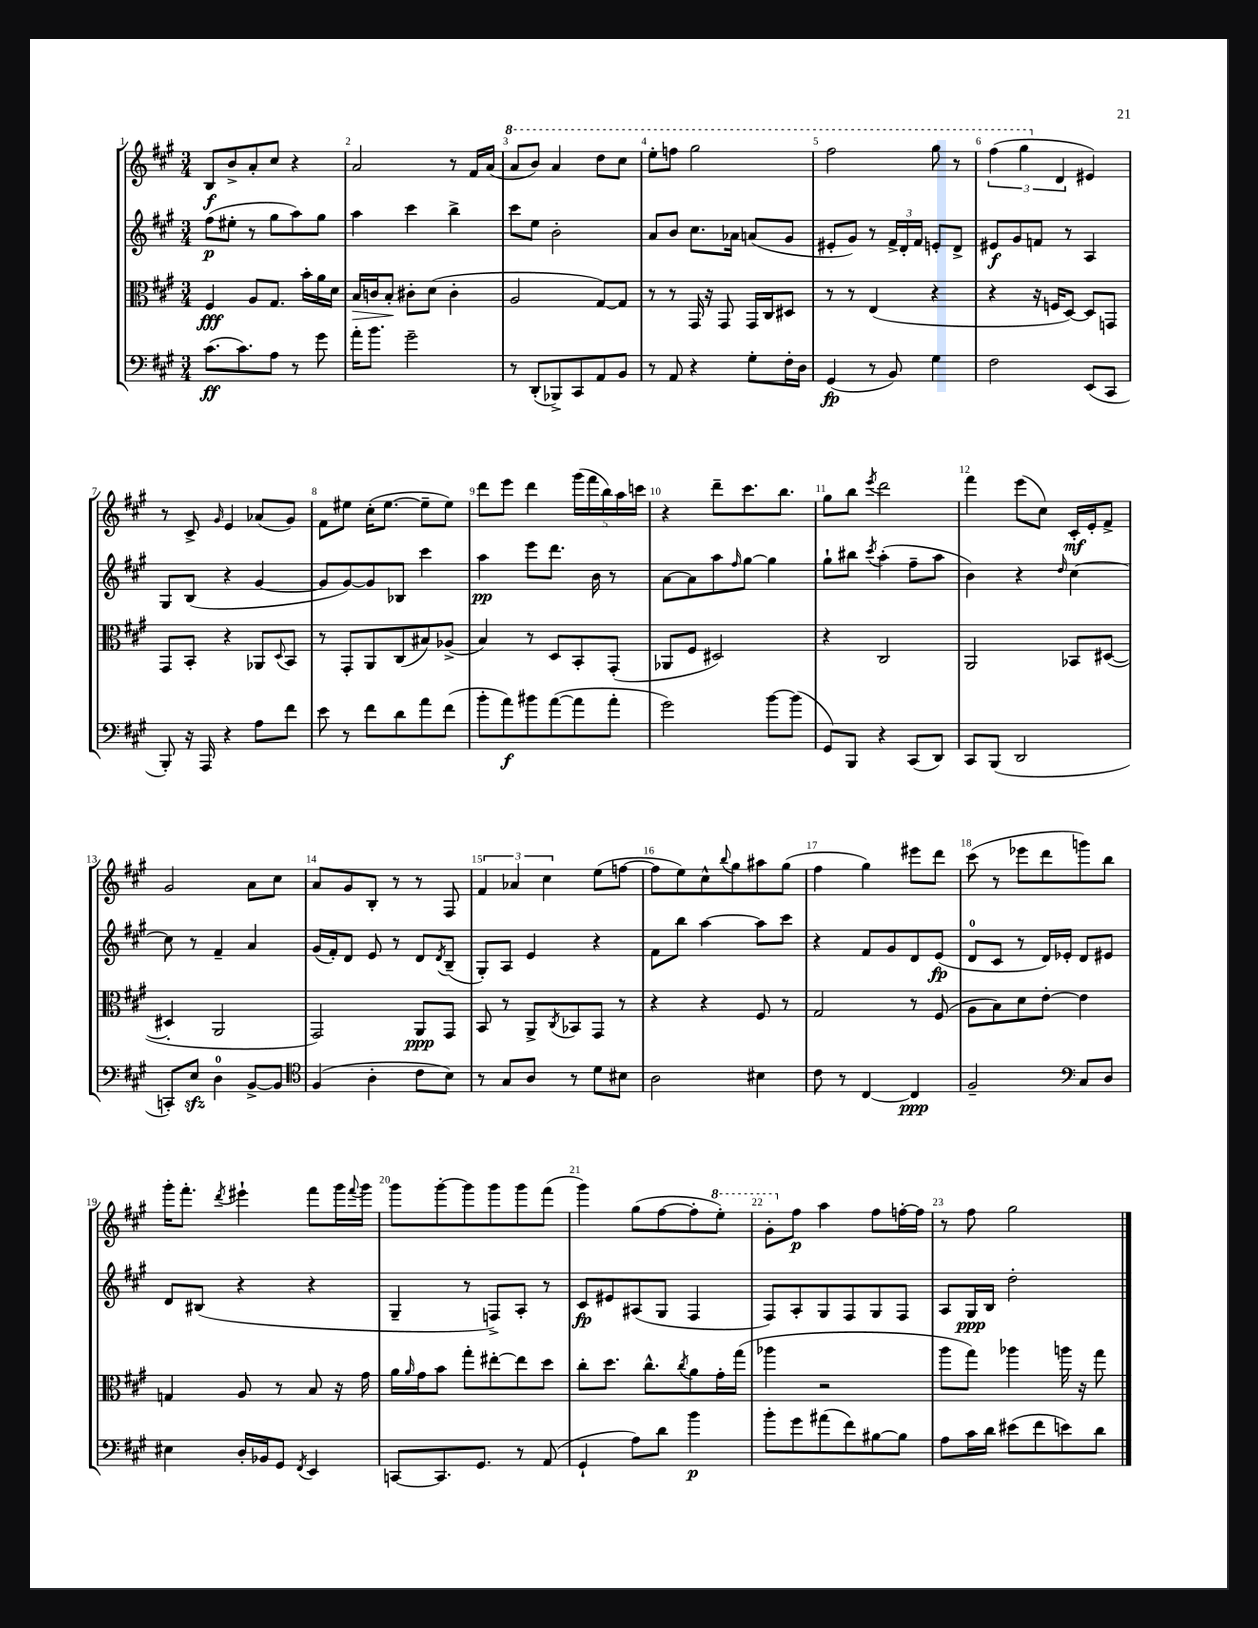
<<
\new StaffGroup <<
\new Staff = "s0" {
    \clef treble \key a \major \numericTimeSignature \time 3/4
    b8\f b'8-> a'8-. cis''8 r4 |
    a'2 r8 fis'16 a'16( |
    \ottava #1 a''8 b''8) a''4 d'''8 cis'''8 |
    e'''8-. f'''8 gis'''2 |
    fis'''2 gis'''8 r8 |
    \tuplet 3/2 { fis'''4( gis'''4 \ottava #0 d'4 } eis'4) |
    r8 cis'8-> \grace { gis'16 } e'4 aes'8( gis'8) |
    fis'8 eis''8 cis''16-.( eis''8.~ eis''8-- eis''8) |
    d'''8 e'''8 d'''4 \tuplet 5/4 { gis'''16( fis'''16 b''16) a''16 c'''16 } |
    r4 d'''8-- cis'''8. b''8. |
    gis''8 b''8 \acciaccatura { e'''8 } d'''2 |
    fis'''4 e'''8( cis''8) cis'16-.\mf e'16-. fis'8-> |
    gis'2 a'8 cis''8 |
    a'8 gis'8 b8-. r8 r8 fis8 |
    \tuplet 3/2 { fis'4 aes'4 cis''4 } e''8( f''8~ |
    f''8 e''8) cis''8-^ \appoggiatura { b''8 } gis''8 ais''8 gis''8( |
    fis''4 gis''4) eis'''8 d'''8 |
    cis'''8( r8 ees'''8 d'''8 g'''8) b''8 |
    gis'''16-. fis'''8.-. \acciaccatura { d'''8 } eis'''4-! fis'''8 gis'''16 \appoggiatura { fis'''8 } gis'''16 |
    gis'''8 gis'''8~-. gis'''8 gis'''8 gis'''8 fis'''8( |
    gis'''4) gis''8( fis''8~ fis''8-. \ottava #1 e'''8-.) |
    gis''8-. \ottava #0 fis''8\p a''4 fis''8 f''16~-. f''16 |
    r8 fis''8 gis''2 \bar "|." |
}
\new Staff = "s1" {
    \clef treble \key a \major \numericTimeSignature \time 3/4
    fis''8\p( eis''8-. r8 gis''8 a''8) gis''8 |
    a''4 cis'''4 b''4-> |
    cis'''8 e''8 b'2-. |
    a'8 b'8 cis''8. aes'16 a'8( gis'8 |
    eis'8-. gis'8) r8 \tuplet 3/2 { fis'16-> d'16-. fis'16 } e'8-. d'8-> |
    eis'8\f gis'8 f'8 r8 a4 |
    gis8 b8( r4 gis'4~ |
    gis'8 gis'8~) gis'8 bes8 cis'''4 |
    a''4\pp e'''8 d'''8. b'16 r8 |
    a'8~ a'8 a''8 \grace { fis''16 } gis''8~ gis''4 |
    gis''8-! bis''8 \acciaccatura { cis'''8 } a''4-.( fis''8-- a''8 |
    b'4) r4 \grace { d''16 } cis''4~ |
    cis''8 r8 fis'4-- a'4 |
    gis'16( fis'16-.) d'8 e'8 r8 d'8 \acciaccatura { d'8 } b8--( |
    gis8-.) a8 e'4 r4 |
    fis'8 b''8 a''4~ a''8 cis'''8 |
    r4 fis'8 gis'8 d'8 e'8\fp( |
    d'8-0 cis'8 r8 d'16) ees'16-. d'8 eis'8 |
    d'8 bis8( r4 r4 |
    gis4-- r8 f8->) a8-. r8 |
    cis'8\fp eis'8 ais8( gis8 fis4 |
    fis8) a8-. gis8 fis8 gis8 fis8 |
    a8 gis16\ppp b16 d''2-. \bar "|." |
}
\new Staff = "s2" {
    \clef alto \key a \major \numericTimeSignature \time 3/4
    fis4\fff a8 gis8. b'16-. a'16 d'16 |
    b16\> c'16 b8-.\! cis'8-. d'8( cis'4-. |
    a2 gis8~) gis8 |
    r8 r8 gis,16 r16 gis,8 gis,16 cis16 dis8 |
    r8 r8 e4( r4 |
    r4 r16 f16 d8~) d8 g,8 |
    gis,8 b,8-. r4 aes,8 \appoggiatura { d8 } b,8 |
    r8 gis,8-. a,8 cis8( bis8) aes8->( |
    b4) r8 d8 b,8-. gis,8-.( |
    aes,8 fis8 dis2) |
    r4 cis2 |
    a,2 bes,8 dis8~( |
    dis4-. a,2 |
    gis,2) a,8\ppp gis,8 |
    b,8 r8 a,8-> \acciaccatura { cis8 } bes,8 gis,8 r8 |
    r4 r4 fis8 r8 |
    gis2 r8 fis8( |
    a8 b8) d'8 e'8~-. e'4 |
    g4 a8 r8 b8 r16 gis'16 |
    a'16 \grace { a'16 } gis'16 b'8 gis''8-. eis''8~-. eis''8 d''8 |
    cis''8-. d''8. cis''8.-^ \acciaccatura { cis''8 } a'8 gis'16-. gis''16( |
    aes''4 r2 |
    a''8 gis''8) aes''4 a''16 r16 gis''8 \bar "|." |
}
\new Staff = "s3" {
    \clef bass \key a \major \numericTimeSignature \time 3/4
    cis'8.\ff( cis'8.) a8 r8 gis'8 |
    a'16-. b'8. gis'2-- |
    r8 d,8-.( bes,,8->) cis,8 a,8 b,8 |
    r8 a,8 r4 gis8-. fis16-. d16 |
    gis,4\fp( r8 b,8) gis4 |
    fis2 e,8( cis,8 |
    b,,8-.) r16 a,,16 r4 a8 fis'8 |
    e'8 r8 fis'8 d'8 a'8 fis'8( |
    b'8-. a'8\f) bis'8 a'8~( a'8 a'8-. |
    gis'2) b'8~ b'8( |
    gis,8) b,,8 r4 cis,8( d,8) |
    cis,8 b,,8( d,2 |
    c,8-.) e8\sfz d4-0 b,8~-> b,8 |
    \clef tenor fis4( a4-. cis'8 b8) |
    r8 gis8 a8 r8 d'8 bis8 |
    a2 bis4 |
    cis'8 r8 cis4~ cis4\ppp |
    fis2-- \clef bass cis8 d8 |
    eis4 d16-. bes,16 gis,8 \acciaccatura { fis,8 } e,4 |
    c,8~ c,8. gis,8. r8 a,8( |
    gis,4-! a8) d'8 b'4\p |
    b'8-. gis'8 ais'8( fis'8) bis8~ bis8 |
    a8 cis'16 d'16 eis'8( fis'8 e'8) d'8 \bar "|." |
}
>>
>>
\layout { \context { \Score \override BarNumber.break-visibility = ##(#f #t #t) barNumberVisibility = #all-bar-numbers-visible } }
